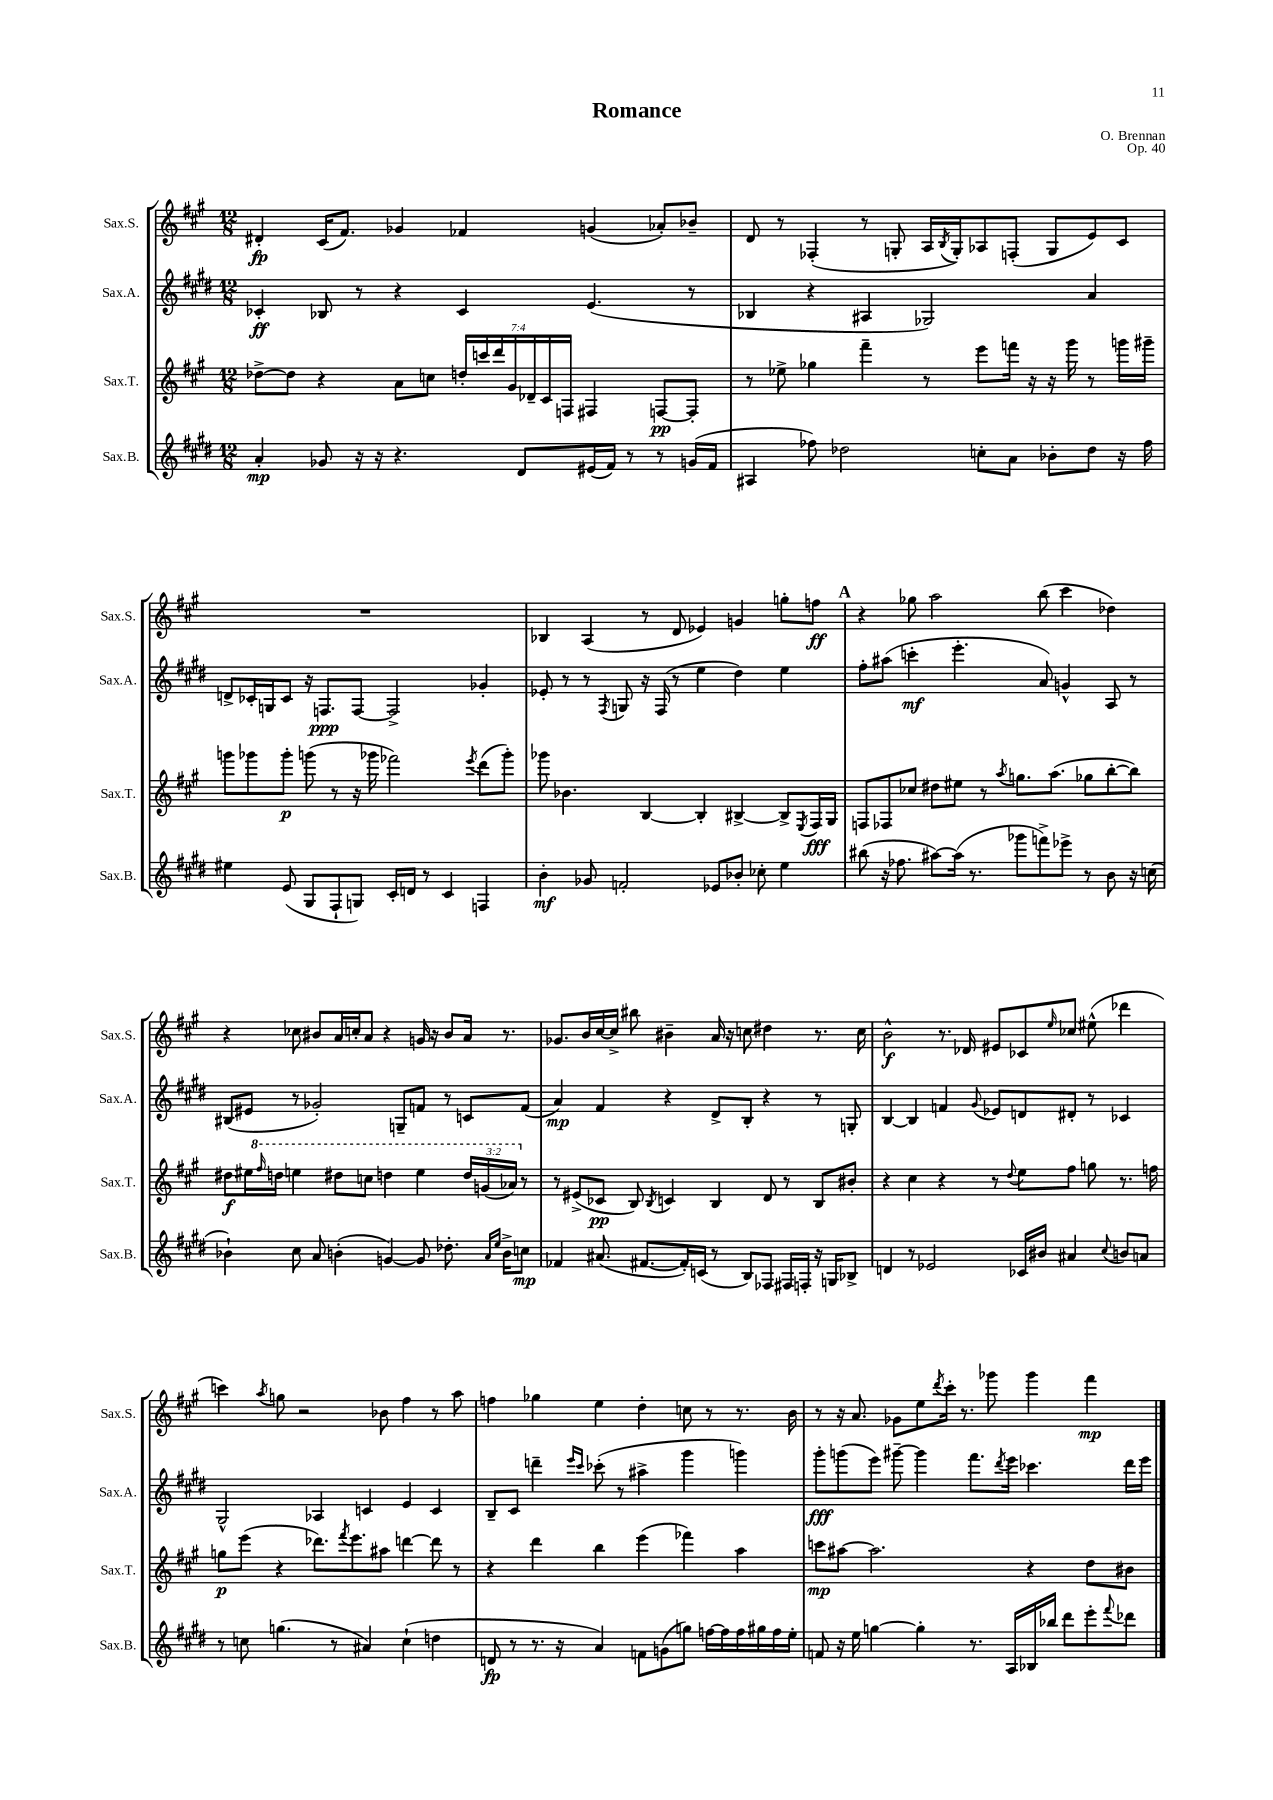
\header { title = "Romance" composer = "O. Brennan" opus = "Op. 40" }
<<
\new StaffGroup <<
\new Staff = "s0" \with { instrumentName = "Sax.S." shortInstrumentName = "Sax.S." } {
    \clef treble \key a \major \numericTimeSignature \time 12/8
    dis'4-.\fp cis'16( fis'8.) ges'4 fes'4 g'4( aes'8-.) bes'8-- |
    d'8 r8 fes4-.( r8 g8-. a16 \acciaccatura { b8 } g16-.) aes8 f8-.( g8 e'8) cis'8 |
    R1. |
    bes4 a4( r8 d'8 ees'4) g'4 g''8-. f''8\ff |
    \mark \markup { \bold "A" } r4 ges''8 a''2 b''8( cis'''4 des''4) |
    r4 ces''8 bis'8 a'16 c''16-. a'8 r4 g'16 r16 bis'8 a'16 r8. |
    ges'8. b'16 cis''16~ cis''16-> bis''8 bis'4-- a'16 r16 c''8 dis''4 r8. c''16 |
    b'2-^\f r8. des'16 eis'8 ces'8 \grace { e''16 } ces''8 eis''8-^( des'''4 |
    c'''4) \acciaccatura { a''8 } g''8 r2 bes'8 fis''4 r8 a''8 |
    f''4 ges''4 e''4 d''4-. c''8 r8 r8. b'16 |
    r8 r16 a'8. ges'8 e''8 \acciaccatura { d'''8 } cis'''16-. r8. ges'''8 ges'''4 fis'''4\mp \bar "|." |
}
\new Staff = "s1" \with { instrumentName = "Sax.A." shortInstrumentName = "Sax.A." } {
    \clef treble \key e \major \numericTimeSignature \time 12/8
    ces'4-.\ff bes8 r8 r4 ces'4 e'4.( r8 |
    bes4 r4 ais4 ges2) a'4 |
    d'8-> ces'16-. g16 ces'8 r16 f8.\ppp f8~ f2-> ges'4-. |
    ees'8-. r8 r8 \acciaccatura { fis8 } g8 r16 fis16( r8 e''4 dis''4) e''4 |
    \mark \markup { \bold "A" } fis''8-. ais''8( c'''4-.\mf e'''4.-. a'8) g'4-^ a8 r8 |
    bis8( eis'8 r8 ges'2-.) g8-- f'8 r8 c'8 f'8( |
    a'4\mp) fis'4 r4 dis'8-> b8-. r4 r8 g8-. |
    b4~ b4 f'4 \appoggiatura { gis'8 } ees'8 d'8 dis'8-. r8 ces'4 |
    gis2-^ aes4 c'4 e'4 c'4 |
    b8-- cis'8 d'''4-- \grace { e'''16 cis'''16 } ces'''8-.( r8 ais''4-> gis'''4 g'''4) |
    gis'''8-.\fff g'''8( e'''8) gis'''8~-- gis'''4 fis'''8. \acciaccatura { dis'''8 } e'''16 ces'''4. dis'''16 e'''16 \bar "|." |
}
\new Staff = "s2" \with { instrumentName = "Sax.T." shortInstrumentName = "Sax.T." } {
    \clef treble \key a \major \numericTimeSignature \time 12/8 \override Staff.TupletNumber.text = #tuplet-number::calc-fraction-text
    des''8~-> des''8 r4 a'8 c''8 \tuplet 7/4 { d''16-. c'''16 d'''16 gis'16 des'16-- cis'16 f16 } fis4 f8~\pp f8-. |
    r8 ees''8-> ges''4 fis'''4-- r8 e'''8 f'''16 r16 r16 gis'''16 r8 g'''16 gis'''16-- |
    g'''8 ges'''8 ges'''8-.\p g'''8( r8 r16 ges'''16 fes'''2) \acciaccatura { e'''8 } d'''8( ges'''8-.) |
    ges'''8 bes'4. b4~ b4-. bis4~-> bis8-> \acciaccatura { e8 } fis16\fff gis16 |
    \mark \markup { \bold "A" } f8 fes8 ces''8 dis''8 eis''8 r8 \acciaccatura { a''8 } g''8. a''8.( ges''8 b''8~-. b''8) |
    dis''8\f eis''16 \ottava #1 \grace { fis'''16 } d'''!16 e'''!4 dis'''8 c'''8 d'''4 e'''4 \tuplet 3/2 { d'''16 g''16( aes''16) \ottava #0 } r8 |
    r8 eis'8->( ces'8\pp b8) \acciaccatura { b8 } c'4 b4 d'8 r8 b8 bis'8-. |
    r4 cis''4 r4 r8 \appoggiatura { d''8 } e''8 fis''8 g''8 r8. f''16 |
    g''8\p e'''8( r4 des'''8.) \acciaccatura { fis'''8 } e'''8. ais''8 d'''4~ d'''8 r8 |
    r4 d'''4 b''4 e'''4( fes'''4) a''4 |
    c'''8\mp ais''8~ ais''2. r4 d''8 bis'8 \bar "|." |
}
\new Staff = "s3" \with { instrumentName = "Sax.B." shortInstrumentName = "Sax.B." } {
    \clef treble \key e \major \numericTimeSignature \time 12/8
    a'4-.\mp ges'8 r16 r16 r4. dis'8 eis'16( fis'16) r8 r8 g'16( fis'16 |
    ais4 fes''8) des''2 c''8-. a'8 bes'8-. des''8 r16 fes''16 |
    eis''4 e'8( gis8 fis8-! g8) cis'16-. d'16 r8 cis'4 f4 |
    b'4-.\mf ges'8 f'2-. ees'8 bes'8-. ces''8-. e''4 |
    \mark \markup { \bold "A" } bis''8( r16 fes''8. ais''8~) ais''16( r8. ges'''8 f'''8->) ees'''8-> r8 b'8 r16 c''16( |
    bes'4-!) cis''8 a'8 b'4-.( g'4~) g'8 des''8.-. \grace { a'16 e''16 } b'16-> c''8\mp |
    fes'4 ais'8.( fis'8.~ fis'16-.) c'16( r8 b8) fes8 fis16 f16-. r16 g16 bes8-> |
    d'4 r8 ees'2 ces'16 bis'16 ais'4 \appoggiatura { cis''8 } b'8 a'8 |
    r8 c''8 g''4.( r8 ais'4) c''4-!( d''4 |
    d'8\fp r8 r8. r16 a'4) f'8 g'8( g''8) f''16~ f''16 f''16 gis''16 f''16 e''16-. |
    f'8 r16 e''16 g''4~ g''4-. r8. a16 bes16 bes''16 dis'''8 e'''8-. \appoggiatura { fis'''8 } des'''8 \bar "|." |
}
>>
>>
\layout { \context { \Score \remove "Bar_number_engraver" } }
